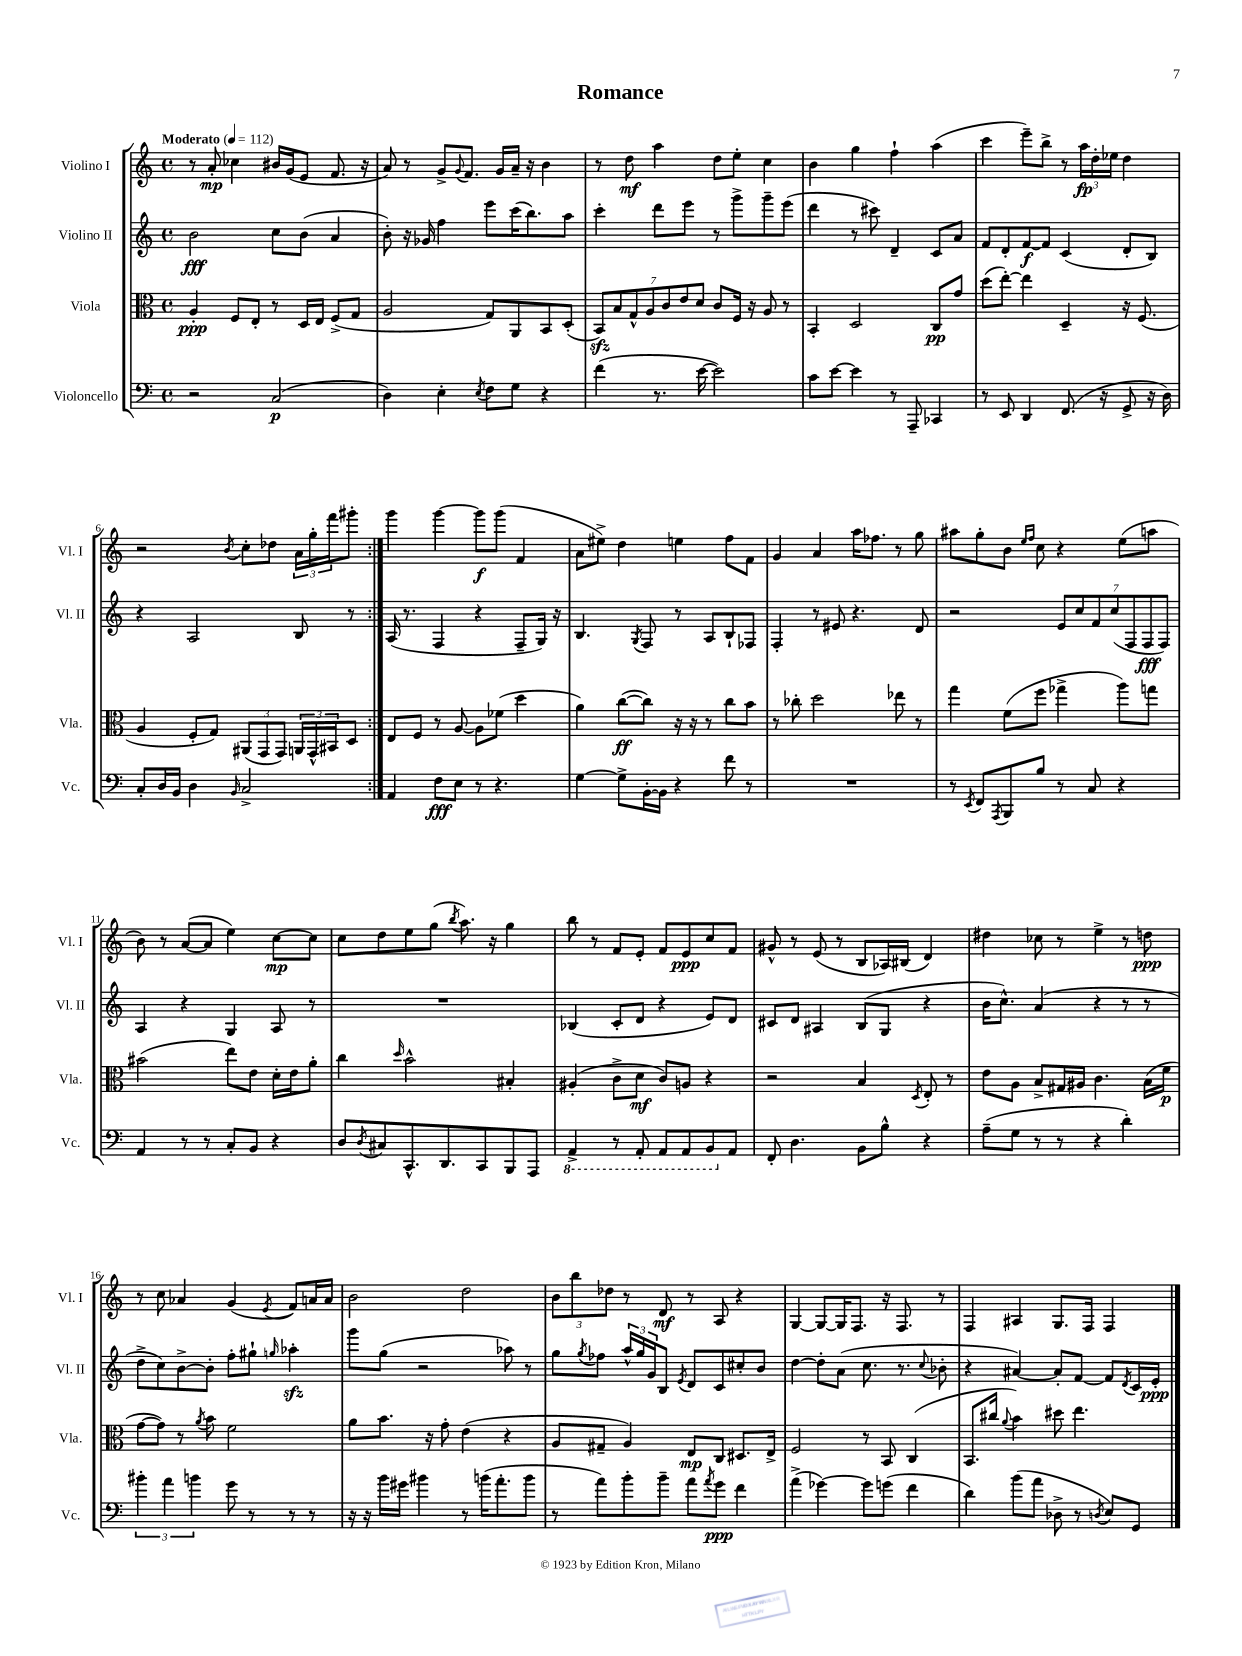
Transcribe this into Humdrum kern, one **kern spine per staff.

**kern	**dynam	**kern	**dynam	**kern	**dynam	**kern	**dynam
*part4	*part4	*part3	*part3	*part2	*part2	*part1	*part1
*staff4	*staff4	*staff3	*staff3	*staff2	*staff2	*staff1	*staff1
*I"Violoncello	*	*I"Viola	*	*I"Violino II	*	*I"Violino I	*
*I'Vc.	*	*I'Vla.	*	*I'Vl. II	*	*I'Vl. I	*
*clefF4	*	*clefC3	*	*clefG2	*	*clefG2	*
*k[]	*	*k[]	*	*k[]	*	*k[]	*
*M4/4	*	*M4/4	*	*M4/4	*	*M4/4	*
*met(c)	*	*met(c)	*	*met(c)	*	*met(c)	*
*MM112	*	*MM112	*	*MM112	*	*MM112	*
=1	=1	=1	=1	=1	=1	=1	=1
!	!	!	!	!	!	!LO:TX:a:B:t=Moderato	!
2r	.	4A'/	ppp	2b\	fff	8r	.
.	.	.	.	.	.	8a'/	mp
.	.	8F/L	.	.	.	4cc-X\	.
.	.	8E'/J	.	.	.	.	.
(2C/	p	8r	.	8cc\L	.	16b#X/LL	.
.	.	.	.	.	.	(16g/J	.
.	.	16D/LL	.	(8b\J	.	8e/J	.
.	.	16E/JJ	.	.	.	.	.
.	.	(8F^/L	.	4a/	.	8.f/	.
.	.	8G/J	.	.	.	.	.
.	.	.	.	.	.	16r	.
=2	=2	=2	=2	=2	=2	=2	=2
4D\)	.	2A/	.	8b'\)	.	8a/)	.
.	.	.	.	16r	.	8r	.
.	.	.	.	16g-X/	.	.	.
4E'\	.	.	.	4ff\	.	8g^/L	.
.	.	.	.	.	.	8qqg/	.
.	.	.	.	.	.	8.f/J	.
8qE/	.	.	.	.	.	.	.
8F\L	.	8G/L)	.	8eee\L	.	.	.
.	.	.	.	.	.	16g/LL	.
8G\J	.	8AA/	.	(16ccc\K	.	16a~/JJ	.
.	.	.	.	8.bb\)	.	16r	.
4r	.	8BB/	.	.	.	4b\	.
.	.	(8D'/J	.	8aa\J	.	.	.
=3	=3	=3	=3	=3	=3	=3	=3
(4f\	.	14BBzz/L)	.	4ccc'\	.	8r	.
.	.	14B/	.	.	.	.	.
.	.	.	.	.	.	8dd\	mf
.	.	14G^^/	.	.	.	.	.
.	.	14A/	.	.	.	.	.
8.r	.	.	.	8ddd\L	.	4aa\	.
.	.	14c/	.	.	.	.	.
.	.	14e/	.	.	.	.	.
.	.	.	.	8eee\J	.	.	.
.	.	14d/J	.	.	.	.	.
[16e\	.	.	.	.	.	.	.
2e\])	.	8c/L	.	8r	.	8dd\L	.
.	.	16F/Jk	.	8ggg^\L	.	8ee'\J	.
.	.	16r	.	.	.	.	.
.	.	8A/	.	8ggg~\	.	4cc\	.
.	.	8r	.	(8eee\J	.	.	.
=4	=4	=4	=4	=4	=4	=4	=4
8c\L	.	4BB'/	.	4ddd\	.	4b\	.
[8e\J	.	.	.	.	.	.	.
4e\]	.	2D/	.	8r	.	4gg\	.
.	.	.	.	8ccc#X\)	.	.	.
8r	.	.	.	4d~/	.	4ff`\	.
8AAA~/	.	.	.	.	.	.	.
4CC-X/	.	8C/L	pp	8c/L	.	(4aa\	.
.	.	8g/J	.	8a/J	.	.	.
=5	=5	=5	=5	=5	=5	=5	=5
8r	.	(8dd\L	.	8f/L	.	4ccc\	.
8EE/	.	[8ee'\J)	.	8d'/	.	.	.
4DD/	.	4ee\]	.	[8f/	f	8eee~\L)	.
.	.	.	.	8f/J]	.	8bb^\J	.
(8.FF/	.	4D~/	.	(4c/	.	8r	.
.	.	.	.	.	.	24aa\LL	fp
.	.	.	.	.	.	24dd'\	.
16r	.	.	.	.	.	.	.
.	.	.	.	.	.	24ee-X\JJ	.
8GG^/	.	16r	.	8d'/L	.	4dd\	.
.	.	(8.F/	.	.	.	.	.
16r	.	.	.	8B/J)	.	.	.
16D\)	.	.	.	.	.	.	.
!!LO:LB:g=z
=6	=6	=6	=6	=6	=6	=6	=6
8C'/L	.	4A/	.	4r	.	2r	.
16D/L	.	.	.	.	.	.	.
16BB/JJ	.	.	.	.	.	.	.
4D\	.	8F'/L	.	2A/	.	.	.
.	.	8G/J)	.	.	.	.	.
16qqBB/	.	.	.	.	.	8qb/	.
2C^/	.	(12AA#X/L	.	.	.	8cc'\L	.
.	.	12GG/	.	.	.	.	.
.	.	.	.	.	.	8dd-X\J	.
.	.	12GG/J)	.	.	.	.	.
.	.	24AAn/LL	.	8B/	.	24a\LL	.
.	.	24GG^^/	.	.	.	24gg'\	.
.	.	24BB#X/J	.	.	.	24fff\J	.
.	.	8D/J	.	8r	.	8ggg#X'\J	.
=7:|!	=7:|!	=7:|!	=7:|!	=7:|!	=7:|!	=7:|!	=7:|!
4AA/	.	8E/L	.	(16A/	.	4ggg\	.
.	.	.	.	8.r	.	.	.
.	.	8F/J	.	.	.	.	.
8F\L	fff	8r	.	4F/	.	[4ggg\	.
8E\J	.	[8A/	.	.	.	.	.
8r	.	8A\L]	.	4r	.	8ggg\L]	f
4.r	.	(8f-X\J	.	.	.	(8ggg\J	.
.	.	4dd\	.	8F~/L	.	4f/	.
.	.	.	.	16G/Jk)	.	.	.
.	.	.	.	16r	.	.	.
=8	=8	=8	=8	=8	=8	=8	=8
[4G\	.	4a\)	.	4.B/	.	8a\L	.
.	.	.	.	.	.	8ee#X^\J)	.
8G^\L]	.	([8cc\L	ff	.	.	4dd\	.
.	.	.	.	8qG/	.	.	.
[16BB'\L	.	8cc\J])	.	8F/	.	.	.
16BB\JJ]	.	.	.	.	.	.	.
4r	.	16r	.	8r	.	4een\	.
.	.	16r	.	.	.	.	.
.	.	8r	.	8A/L	.	.	.
8f\	.	8cc\L	.	8B`/	.	8ff\L	.
8r	.	8b\J	.	8F-X/J	.	8f\J	.
=9	=9	=9	=9	=9	=9	=9	=9
1r	.	8r	.	4F'/	.	4g/	.
.	.	8cc-X'\	.	.	.	.	.
.	.	2dd\	.	8r	.	4a/	.
.	.	.	.	8e#X/	.	.	.
.	.	.	.	4.r	.	16aa\KL	.
.	.	.	.	.	.	8.ff-X\J	.
.	.	8ee-X\	.	.	.	8r	.
.	.	8r	.	8d/	.	8gg\	.
=10	=10	=10	=10	=10	=10	=10	=10
8r	.	4gg\	.	2r	.	8aa#X\L	.
8qEE/	.	.	.	.	.	.	.
8FF/L	.	.	.	.	.	8gg'\	.
8qAAA/	.	.	.	.	.	.	.
8BBB/	.	(8f\L	.	.	.	8b\J	.
.	.	.	.	.	.	16qqee/LL	.
.	.	.	.	.	.	16qqff/JJ	.
8B/J	.	8ff\J	.	.	.	8cc\	.
8r	.	4gg-X^\	.	14e/L	.	4r	.
.	.	.	.	14cc/	.	.	.
8C/	.	.	.	.	.	.	.
.	.	.	.	14f/	.	.	.
.	.	.	.	(14cc/	.	.	.
4r	.	8aa\L)	.	.	.	(8ee\L	.
.	.	.	.	14F/	.	.	.
.	.	.	.	14F/	fff	.	.
.	.	8ggn\J	.	.	.	8aan\J	.
.	.	.	.	14F/J)	.	.	.
!!LO:LB:g=z
=11	=11	=11	=11	=11	=11	=11	=11
4AA/	.	(2b#X\	.	4A/	.	8b\)	.
.	.	.	.	.	.	8r	.
8r	.	.	.	4r	.	([8a/L	.
8r	.	.	.	.	.	8a/J]	.
8C'/L	.	8ee\L)	.	4G/	.	4ee\)	.
8BB/J	.	8e\J	.	.	.	.	.
4r	.	16d'\LL	.	8A/	.	[8cc\L	mp
.	.	16e\J	.	.	.	.	.
.	.	8a'\J	.	8r	.	8cc\J]	.
=12	=12	=12	=12	=12	=12	=12	=12
8D/L	.	4cc\	.	1r	.	8cc\L	.
8qD/	.	.	.	.	.	.	.
8C#X/	.	.	.	.	.	8dd\	.
.	.	16qqdd/	.	.	.	.	.
8.CC^^/	.	2b^^\	.	.	.	8ee\	.
.	.	.	.	.	.	(8gg\J	.
8.DD/	.	.	.	.	.	.	.
.	.	.	.	.	.	8qbb/	.
.	.	.	.	.	.	8.aa\)	.
8CC/	.	.	.	.	.	.	.
.	.	.	.	.	.	16r	.
8BBB/	.	4B#X'/	.	.	.	4gg\	.
8AAA/J	.	.	.	.	.	.	.
=13	=13	=13	=13	=13	=13	=13	=13
*8ba	*	*	*	*	*	*	*
4AAA^/	.	(4A#X'/	.	(4B-X/	.	8bb\	.
.	.	.	.	.	.	8r	.
8r	.	8c^\L	.	8c'/L	.	8f/L	.
8AAA'/	.	8d\J	mf	8d/J	.	8e'/J	.
8AAA/L	.	8c/L)	.	4r	.	8f/L	.
8AAA/	.	8An/J	.	.	.	8e/	ppp
8BBB/	.	4r	.	8e/L)	.	8cc/	.
*X8ba	*	*	*	*	*	*	*
8AA/J	.	.	.	8d/J	.	8f/J	.
=14	=14	=14	=14	=14	=14	=14	=14
8FF'/	.	2r	.	8c#X/L	.	8g#X^^/	.
4.D\	.	.	.	8d/J	.	8r	.
.	.	.	.	4A#X/	.	(8e/	.
.	.	.	.	.	.	8r	.
8BB\L	.	4B/	.	(8B/L	.	8B/L	.
8B^^\J	.	.	.	8G/J	.	16A-X/L)	.
.	.	.	.	.	.	(16B#X/JJ	.
.	.	8qD/	.	.	.	.	.
4r	.	8E'/	.	4r	.	4d/)	.
.	.	8r	.	.	.	.	.
=15	=15	=15	=15	=15	=15	=15	=15
(8A~\L	.	8e\L	.	16b\KL	.	4dd#X\	.
.	.	.	.	8.cc^^\J)	.	.	.
8G\J	.	8A\J	.	.	.	.	.
8r	.	8B^/L	.	(4a/	.	8cc-X\	.
8r	.	16G#X/L	.	.	.	8r	.
.	.	16A#X/JJ	.	.	.	.	.
4r	.	4.c\	.	4r	.	4ee^\	.
4d'\)	.	.	.	8r	.	8r	.
.	.	(16B\LL	.	8r	.	8ddn\	ppp
.	.	16f\JJ	p	.	.	.	.
!!LO:LB:g=z
=16	=16	=16	=16	=16	=16	=16	=16
6b#X'\	.	[8g\L	.	8dd^\L	.	8r	.
.	.	8g\J])	.	8cc\)	.	8cc\	.
6a\	.	.	.	.	.	.	.
.	.	8r	.	[8b^\	.	4a-X/	.
6bn\	.	.	.	.	.	.	.
.	.	8qa/	.	.	.	.	.
.	.	8b\	.	8b'\J]	.	.	.
8g\	.	2f\	.	8ff'\L	.	(4g/	.
8r	.	.	.	8gg#X`\J	.	.	.
.	.	.	.	16qqggn/	.	8qe/	.
8r	.	.	.	4aa-Xzz'\	.	8f/L)	.
8r	.	.	.	.	.	16an/L	.
.	.	.	.	.	.	16a/JJ	.
=17	=17	=17	=17	=17	=17	=17	=17
16r	.	8a\L	.	8ggg\L	.	2b\	.
16r	.	.	.	.	.	.	.
16b\LL	.	8.b\J	.	(8gg\J	.	.	.
16g#X\JJ	.	.	.	.	.	.	.
4b#X\	.	.	.	2r	.	.	.
.	.	16r	.	.	.	.	.
.	.	8g'\	.	.	.	.	.
8r	.	(4e\	.	.	.	2dd\	.
(16bn\KL	.	.	.	.	.	.	.
8.a'\	.	.	.	.	.	.	.
.	.	4r	.	8aa-X\)	.	.	.
8b\J	.	.	.	8r	.	.	.
=18	=18	=18	=18	=18	=18	=18	=18
8r	.	8A/L	.	8gg\L	.	12b\L	.
.	.	.	.	.	.	12bb\	.
.	.	.	.	8qgg/	.	.	.
8a\L)	.	8G#X~/J	.	8ff-X\J	.	.	.
.	.	.	.	.	.	12dd-X\J	.
8b'\	.	4A/)	.	24aa^^/LL	.	8r	.
.	.	.	.	24gg/	.	.	.
.	.	.	.	24g/J	.	.	.
8b~\J	.	.	.	8B/J	.	8d/	mf
.	.	.	.	8qe/	.	.	.
8a\L	.	8E/L	mp	8d/L	.	8r	.
8qa/	.	.	.	.	.	.	.
8g\J	ppp	8C/J	.	8c/	.	8A/	.
4f\	.	8.D#X/L	.	8cc#X'/	.	4r	.
.	.	.	.	8b/J	.	.	.
.	.	16E^/Jk	.	.	.	.	.
=19	=19	=19	=19	=19	=19	=19	=19
(4a^\	.	2F/	.	[4dd\	.	[4G/	.
[4g-X\)	.	.	.	8dd'\L]	.	8G/L_	.
.	.	.	.	(8a\J	.	16G/K]	.
.	.	.	.	.	.	8.F/J	.
8g-\L]	.	8r	.	8.cc\	.	.	.
(8gn\J	.	8BB/	.	.	.	16r	.
.	.	.	.	8.r	.	8.F/	.
4f\	.	(4C/	.	.	.	.	.
.	.	.	.	8qqcc/	.	.	.
.	.	.	.	8b-X'\	.	8r	.
=20	=20	=20	=20	=20	=20	=20	=20
4d\)	.	8.BB/L	.	4r	.	4F/	.
.	.	16cc#X/Jk	.	.	.	.	.
.	.	8qqa/	.	.	.	.	.
(8b\L	.	4b\)	.	[4a#X/)	.	4A#X/	.
8a\J	.	.	.	.	.	.	.
8D-X^\	.	8dd#X\	.	8a#'/L]	.	8.G/L	.
8r	.	4.ee\	.	[8f/J	.	.	.
.	.	.	.	.	.	16F/Jk	.
8qDn/	.	.	.	.	.	.	.
8E/L)	.	.	.	8f/L]	.	4F/	.
.	.	.	.	8qd/	.	.	.
8GG/J	.	.	.	16c/L	.	.	.
.	.	.	.	16e'/JJ	ppp	.	.
==	==	==	==	==	==	==	==
*-	*-	*-	*-	*-	*-	*-	*-
